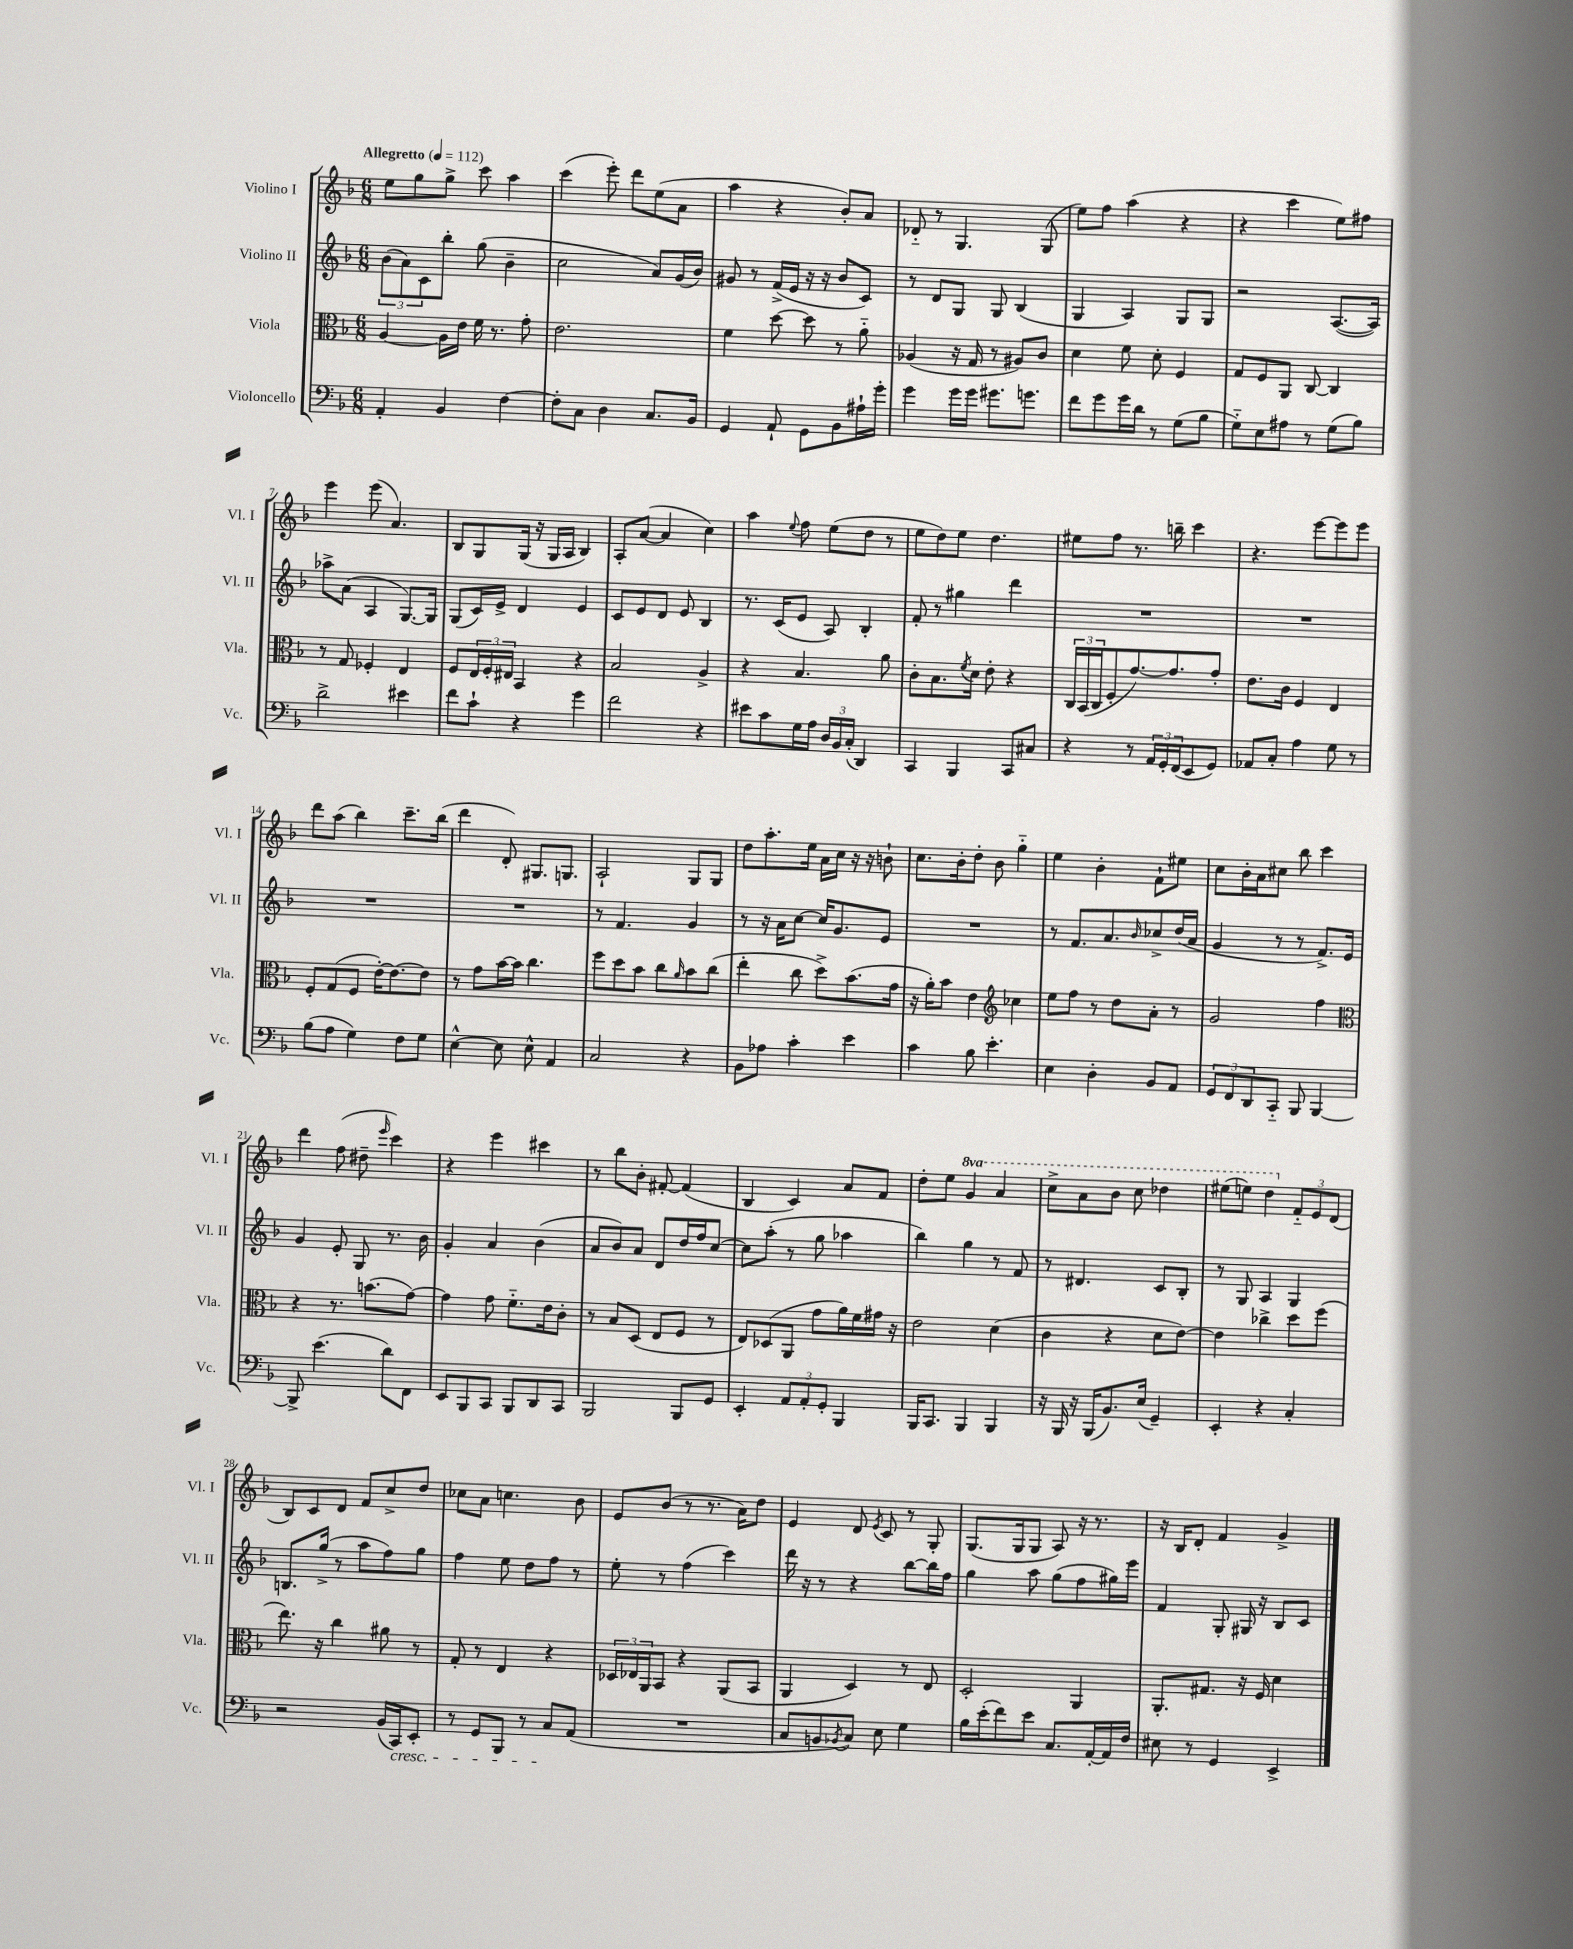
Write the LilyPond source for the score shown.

<<
\new StaffGroup <<
\new Staff = "s0" \with { instrumentName = "Violino I" shortInstrumentName = "Vl. I" } {
    \clef treble \key f \major \numericTimeSignature \time 6/8 \set Staff.ottavationMarkups = #ottavation-simple-ordinals \tempo "Allegretto" 4 = 112
    e''8 g''8 g''8-> c'''8 a''4 |
    c'''4( e'''8-.) d'''8 e''8( a'8 |
    a''4 r4 bes'8-.) a'8 |
    des'8-_ r8 g4. g8( |
    e''8) f''8 a''4( r4 |
    r4 c'''4 e''8) fis''8 |
    e'''4 e'''8( a'4.) |
    bes8 g8 g16( r16 g16 a16 bes4) |
    a8-. a'8~( a'4 c''4) |
    a''4 \appoggiatura { e''8 } f''8 e''8( d''8 r8 |
    e''8 d''8) e''8 d''4. |
    eis''8 f''8 r8. b''16-- c'''4 |
    r4. e'''8~ e'''8 e'''8 |
    d'''8 a''8( bes''4) c'''8.-- bes''16( |
    d'''4 d'8-.) gis8. g8. |
    a2-! g8 g8 |
    d''8 a''8.-. e''16 a'16 c''16 r16 r16 b'8-! |
    c''8. bes'16-. d''8-. bes'8 g''4-_ |
    e''4 bes'4-. f'8-! eis''8 |
    c''8 bes'16-. a'16 cis''8 bes''8 c'''4 |
    d'''4 f''8( dis''8-- \grace { e'''16 } c'''4) |
    r4 e'''4 cis'''4 |
    r8 bes''8 bes'8-. fis'8~-. fis'4( |
    bes4 c'4) a'8 f'8 |
    d''8-. e''8 \ottava #1 g''4 a''4 |
    c'''8-> a''8 bes''8 c'''8 des'''4 |
    eis'''8( e'''8) d'''4 \ottava #0 \tuplet 3/2 { f'8-_ e'8 d'8( } |
    bes8) c'8 d'8 f'8 c''8-> d''8 |
    ces''8 a'8 c''4. bes'8 |
    e'8 bes'8( r8 r8. a'16) d''8 |
    e'4 d'8 \acciaccatura { e'8 } c'8 r8 g8-. |
    g8.( g16 g8 a8) r16 r8. |
    r16 bes16 d'8-. f'4 g'4-> \bar "|." |
}
\new Staff = "s1" \with { instrumentName = "Violino II" shortInstrumentName = "Vl. II" } {
    \clef treble \key f \major \numericTimeSignature \time 6/8
    \tuplet 3/2 { bes'8( a'8) c'8 } bes''8-. g''8( bes'4-- |
    c''2 a'8) g'16( bes'16) |
    gis'8 r8 f'16->( e'16 r16 r16 bes'8 c'8) |
    r8 d'8 g8 g8 bes4( |
    g4 a4) g8 g8 |
    r2 a8.~( a16) |
    aes''8-> a'8( a4 g8.~) g16 |
    g8( c'16) e'16-> d'4 e'4 |
    c'8 e'8 d'8 e'8 bes4 |
    r8. c'16( e'8 a8) bes4-. |
    f'8-. r8 gis''4 d'''4 |
    R2. |
    R2. |
    R2. |
    R2. |
    r8 f'4. g'4 |
    r8 r16 a'16 c''8~ c''16 g'8. e'8 |
    R2. |
    r8 f'8. a'8. \grace { bes'16 } ces''8-> d''16( a'16 |
    g'4 r8 r8 f'8.->) e'16 |
    g'4 e'8-. g8 r8. bes'16 |
    g'4-. a'4 bes'4( |
    a'8 bes'8) a'8 d'8 d''16 f''16 c''8~ |
    c''8 a''8-.( r8 g''8 aes''4 |
    bes''4) g''4 r8 f'8 |
    r8 dis'4. c'8 bes8-. |
    r8 g8 a4 g4 |
    b8. g''16->( r8 a''8 f''8) g''8 |
    f''4 e''8 d''8 f''8 r8 |
    e''8-. r8 f''4( c'''4) |
    d'''16 r16 r8 r4 bes''8~ bes''16 f''16 |
    g''4 a''8 g''8( f''8 gis''16) e'''16 |
    f'4 g8-. gis16 r16 bes8 c'8 \bar "|." |
}
\new Staff = "s2" \with { instrumentName = "Viola" shortInstrumentName = "Vla." } {
    \clef alto \key f \major \numericTimeSignature \time 6/8
    a4~ a16 e'16 f'16 r8. g'8-. |
    e'2. |
    f'4 d''8~ d''8 r8 a'8-_ |
    aes4( r16 g16 r8 ais8) c'8 |
    d'4 f'8 d'8-. f4 |
    g8 f8 a,8 c8~ c4 |
    r8 g8 fes4-. e4 |
    f8 \tuplet 3/2 { e16 f16-. eis16 } bes,4 r4 |
    bes2 a4-> |
    r4 bes4. a'8 |
    c'8-. bes8. \acciaccatura { f'8 } d'16 e'8-. r4 |
    \tuplet 3/2 { c16 bes,16( c16 } f8-. g'8.~) g'8. g'8-. |
    e'8. c'16 f4 e4 |
    f8-. g8( f8 e'16~-.) e'8.~ e'8 |
    r8 g'8 bes'16~ bes'16 c''4. |
    f''8 d''8 bes'8 c''8 \grace { a'16 } bes'8 c''8( |
    e''4-. c''8 d''8->) bes'8.( g'16 |
    r16 a'16-.) bes'8 e'4 \clef treble ces''4 |
    e''8 f''8 r8 d''8 a'8-. r8 |
    g'2 f''4 |
    \clef alto r4 r8. b'8.( g'8~) |
    g'4 g'8 f'8.-_ e'16 c'8-. |
    r8 bes8 d8( e8 f8 r8 |
    e8) des8( a,8 g'8 a'16) f'16 gis'16 r16 |
    e'2 d'4( |
    c'4 r4 d'8 e'8~) |
    e'4 ces''4-> d''8 f''8( |
    e''8.) r16 c''4 ais'8 r8 |
    g8-. r8 e4 r4 |
    \tuplet 3/2 { des16 ees16 a,16 } bes,8 r4 a,8( bes,8 |
    a,4 d4) r8 e8 |
    d2-. a,4 |
    a,8.-. gis8. r16 f16 d'4 \bar "|." |
}
\new Staff = "s3" \with { instrumentName = "Violoncello" shortInstrumentName = "Vc." } {
    \clef bass \key f \major \numericTimeSignature \time 6/8
    a,4-. bes,4 f4~ |
    f8-. c8 d4 c8. bes,16 |
    g,4 a,8-! g,8 bes,8 ais16-! g'16-. |
    g'4 g'16 g'16 gis'8. g'8. |
    f'8 g'8 g'16 d'16 r8 g8( bes8 |
    g8-_) e8 ais8 r8 g8( bes8) |
    d'2-> eis'4 |
    f'8 c'8-! r4 g'4 |
    f'2 r4 |
    eis'8 c'8 g16 a16 \tuplet 3/2 { d16 bes,16 c16-.( } d,4) |
    c,4 bes,,4 c,8 cis8 |
    r4 r8 \tuplet 3/2 { a,16 g,16-. f,16( } e,8 g,8) |
    aes,8 c8-. a4 g8 r8 |
    bes8( a8 g4) f8 g8 |
    e4~-^ e8 e8-^ a,4 |
    c2 r4 |
    bes,8 aes8 c'4-. e'4 |
    c'4 bes8 e'4.-. |
    e4 d4-. bes,8 a,8 |
    \tuplet 3/2 { g,8 f,8 d,8 } c,8-_ bes,,8 bes,,4~ |
    bes,,8-> e'4.( d'8) f,8 |
    e,8 bes,,8 c,8 bes,,8 d,8 c,8 |
    bes,,2 bes,,8 g,8 |
    e,4-. \tuplet 3/2 { a,8 a,8-. g,8-. } bes,,4 |
    bes,,16 c,8. bes,,4 bes,,4 |
    r16 bes,,16 r16 bes,,16( bes,8.) e16( g,4--) |
    e,4-. r4 c4-. |
    r2 bes,16( c,16\cresc) e,8-. |
    r8 g,8 bes,,8 r8 c8\! a,8( |
    R2. |
    c8 b,8 \acciaccatura { bes,8 } c8) e8 g4 |
    bes16 e'16-.( f'8) e'8 c8. a,16~-. a,16 f16 |
    eis8 r8 g,4 e,4-> \bar "|." |
}
>>
>>
